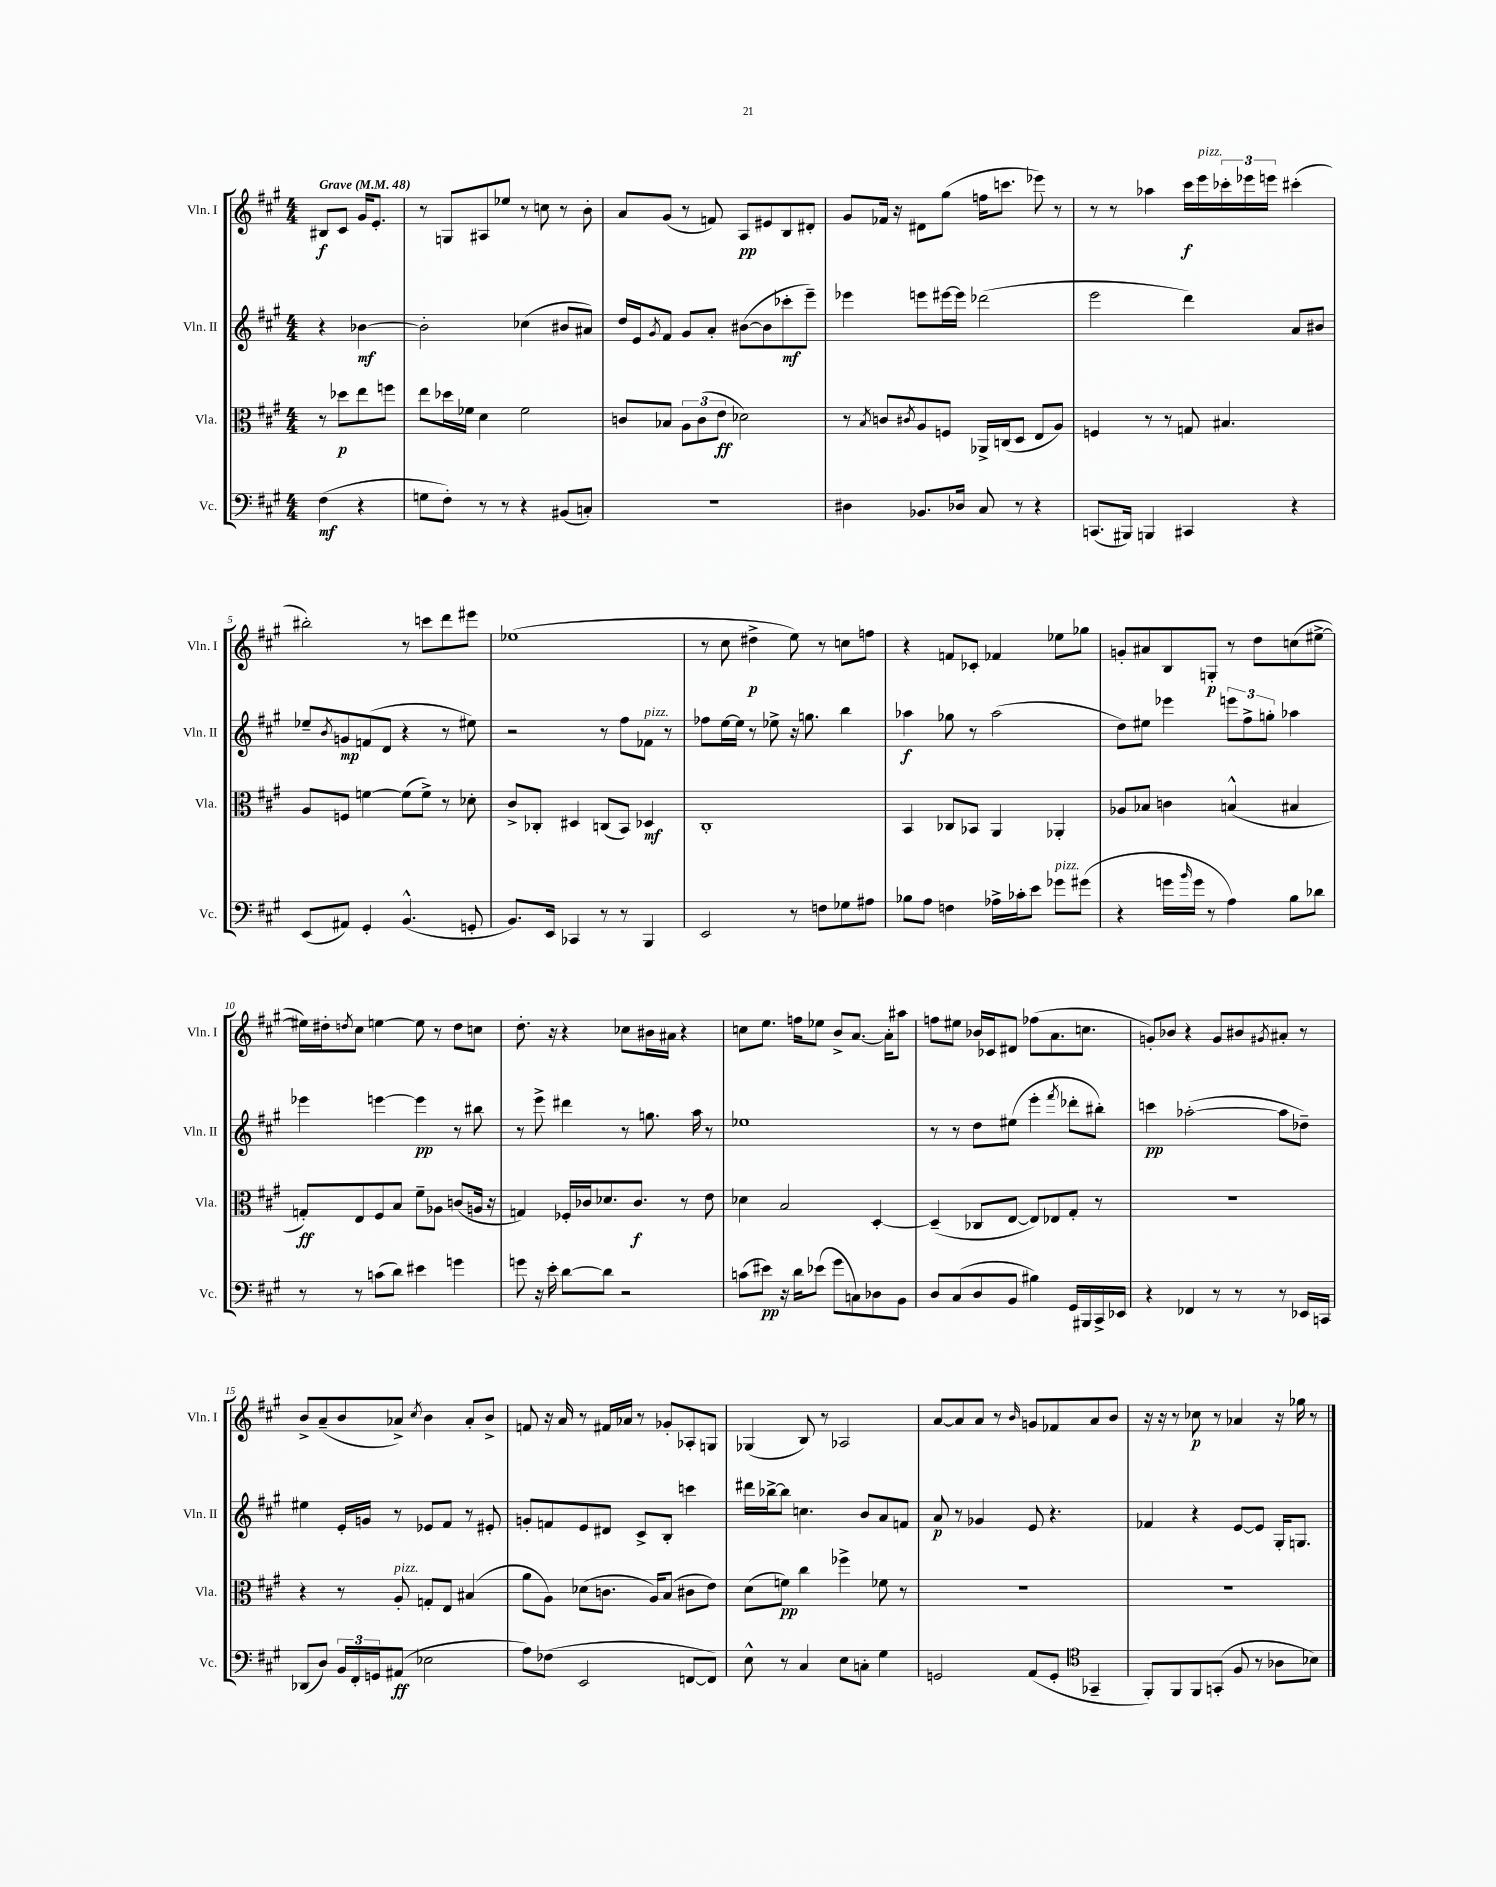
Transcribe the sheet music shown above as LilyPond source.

<<
\new StaffGroup <<
\new Staff = "s0" \with { instrumentName = "Vln. I" shortInstrumentName = "Vln. I" } {
    \clef treble \key a \major \numericTimeSignature \time 4/4 \partial 2 \tempo "Grave" 4 = 48
    bis8\f cis'8 gis'16 e'8.-. |
    r8 g8 ais8 ees''8 r8 c''8 r8 b'8-. |
    a'8 gis'8( r8 f'8) a8\pp eis'8 b8 dis'8-. |
    gis'8 fes'16 r16 dis'8 gis''8( f''16 c'''8. ees'''8) r8 |
    r8 r8 aes''4 cis'''16\f e'''16^\markup { \italic "pizz." } \tuplet 3/2 { ces'''16-. ees'''16 e'''16 } cis'''4-.( |
    bis''2-.) r8 c'''8 d'''8 eis'''8 |
    ees''1( |
    r8 cis''8 dis''4->\p e''8) r8 c''8 f''8 |
    r4 f'8 ces'8-. fes'4 ees''8 ges''8 |
    g'8-. ais'8 b8 g8-.\p r8 d''8 c''8( eis''8~-> |
    eis''16) dis''16-. \acciaccatura { d''8 } cis''8 e''4~ e''8 r8 d''8 c''8 |
    d''8.-. r16 r4 ces''8 bis'16 ais'16 r4 |
    c''8 e''8. f''16 ees''8 b'8-> a'8.~ a'16-. ais''8 |
    f''8 eis''8 bes'16 ces'16 dis'8 fes''8( a'8. c''8. |
    g'8-.) bes'8 r4 g'8 bis'8 \acciaccatura { gis'8 } ais'8-. r8 |
    b'8-> a'8--( b'8 aes'8->) \acciaccatura { cis''8 } b'4 aes'8-. b'8-> |
    f'8 r16 a'16 r8 fis'16 aes'16 r8 ges'8-. aes8-. g8 |
    ges4( b8) r8 aes2 |
    a'8~ a'8 a'8 r8 \grace { b'16 } g'8 fes'8 a'8 b'8 |
    r16 r16 r8 ces''8\p r8 aes'4 r16 ges''16 r8 \bar "|." |
}
\new Staff = "s1" \with { instrumentName = "Vln. II" shortInstrumentName = "Vln. II" } {
    \clef treble \key a \major \numericTimeSignature \time 4/4 \partial 2
    r4 bes'4~\mf |
    bes'2-. ces''4( bis'8 ais'8) |
    d''16 e'16 \acciaccatura { gis'8 } fis'8 gis'8 a'8-. bis'8~( bis'8 ces'''8-.\mf e'''8--) |
    ees'''4 e'''8 eis'''16~ eis'''16 des'''2( |
    e'''2 d'''4) a'8 bis'8 |
    ees''8-- \acciaccatura { b'8 } g'8\mp f'8( d'8 r4 r8 eis''8) |
    r2 r8 fis''8 fes'8^\markup { \italic "pizz." } r8 |
    fes''8 e''16~ e''16 r8 ees''8-> r16 g''8. b''4 |
    aes''4\f ges''8 r8 aes''2( |
    d''8) eis''8 ees'''4 \tuplet 3/2 { e'''8 fis''8-> g''8-. } aes''4 |
    ees'''4 e'''4~ e'''4\pp r8 bis''8 |
    r8 e'''8-> dis'''4 r8 g''8. a''16 r8 |
    ees''1 |
    r8 r8 d''8 eis''8( e'''4-. \acciaccatura { fis'''8 } des'''8-. bis''8-.) |
    c'''4\pp aes''2~-.( aes''8 des''8--) |
    eis''4 e'16-. g'16 r8 ees'8 fis'8 r8 eis'8-. |
    g'8-. f'8 e'8 dis'8 cis'8-> b8-. c'''4 |
    dis'''16 bes''16~-> bes''8 c''4. b'8 a'8 f'8 |
    a'8\p r8 ges'4 e'8 r4. |
    fes'4 r4 e'8~ e'8 gis16-. g8. \bar "|." |
}
\new Staff = "s2" \with { instrumentName = "Vla." shortInstrumentName = "Vla." } {
    \clef alto \key a \major \numericTimeSignature \time 4/4 \partial 2
    r8 des''8\p e''8 f''8 |
    e''8 des''16 fes'16 d'4 fes'2 |
    c'8 bes8 \tuplet 3/2 { a8 c'8( e'8\ff } des'2) |
    r8 \acciaccatura { b8 } c'8 \acciaccatura { cis'8 } a8 f8 aes,16-> c16( d8 e8 a8) |
    f4 r8 r8 g8 bis4. |
    a8 f8 f'4~ f'8( f'8->) r8 des'8-. |
    cis'8-> ces8-. dis4 c8( b,8) des4\mf |
    cis1-. |
    b,4 ces8 bes,8 a,4 aes,4-. |
    aes8 bes8 c'4 b4-^( bis4 |
    g8-.\ff) e8 fis8 b8 fis'8-- aes8 c'8( a16 r16 |
    g4) fes16-. ces'16 des'8. ces'8.\f r8 e'8 |
    des'4 b2 d4~-. |
    d4--( ces8 e8~ e8) ees8 gis8-. r8 |
    r1 |
    r4 r8 a8-.^\markup { \italic "pizz." } g8-. e8 bis4( |
    a'8 a8) des'8( c'8. a16) b8( cis'8 e'8) |
    d'8( f'8\pp) cis''4 fes''4-> fes'8 r8 |
    R1 |
    R1 \bar "|." |
}
\new Staff = "s3" \with { instrumentName = "Vc." shortInstrumentName = "Vc." } {
    \clef bass \key a \major \numericTimeSignature \time 4/4 \partial 2
    fis4\mf( r4 |
    g8 fis8-.) r8 r8 r4 bis,8( c8-.) |
    R1 |
    dis4 bes,8. des16 cis8 r8 r4 |
    c,8.( bis,,16) b,,4 cis,4 r4 |
    e,8( ais,8) gis,4-. b,4.-^( g,8-. |
    b,8.) e,16 ces,4 r8 r8 b,,4 |
    e,2 r8 f8 ges8 ais8 |
    bes8 a8 f4 aes16-> ces'16-. e'8 ges'8^\markup { \italic "pizz." } gis'8( |
    r4 g'16 \grace { b'16 } g'16 r8 a4) b8 des'8 |
    r8 r8 c'8( d'8) eis'4 g'4 |
    g'8 r16 e'16-. d'8~ d'8 r2 |
    c'8( eis'8\pp) r16 d'16 ees'8( gis'8 c8) des8 b,8 |
    d8 cis8( d8 b,8 bis4) gis,16 bis,,16 cis,16-> ees,16 |
    r4 fes,4 r8 r8 r8 ees,16 c,16 |
    des,8( d8) \tuplet 3/2 { b,16 fis,16-. g,16 } ais,8\ff( ees2 |
    a8) fes8( e,2 f,8~ f,8) |
    e8-^ r8 cis4 e8 c8-. gis4 |
    g,2 a,8( g,8-. \clef tenor ges,4-- |
    fis,8-.) fis,8 fis,8 g,8-.( fis8 r8 aes8 bes8) \bar "|." |
}
>>
>>
